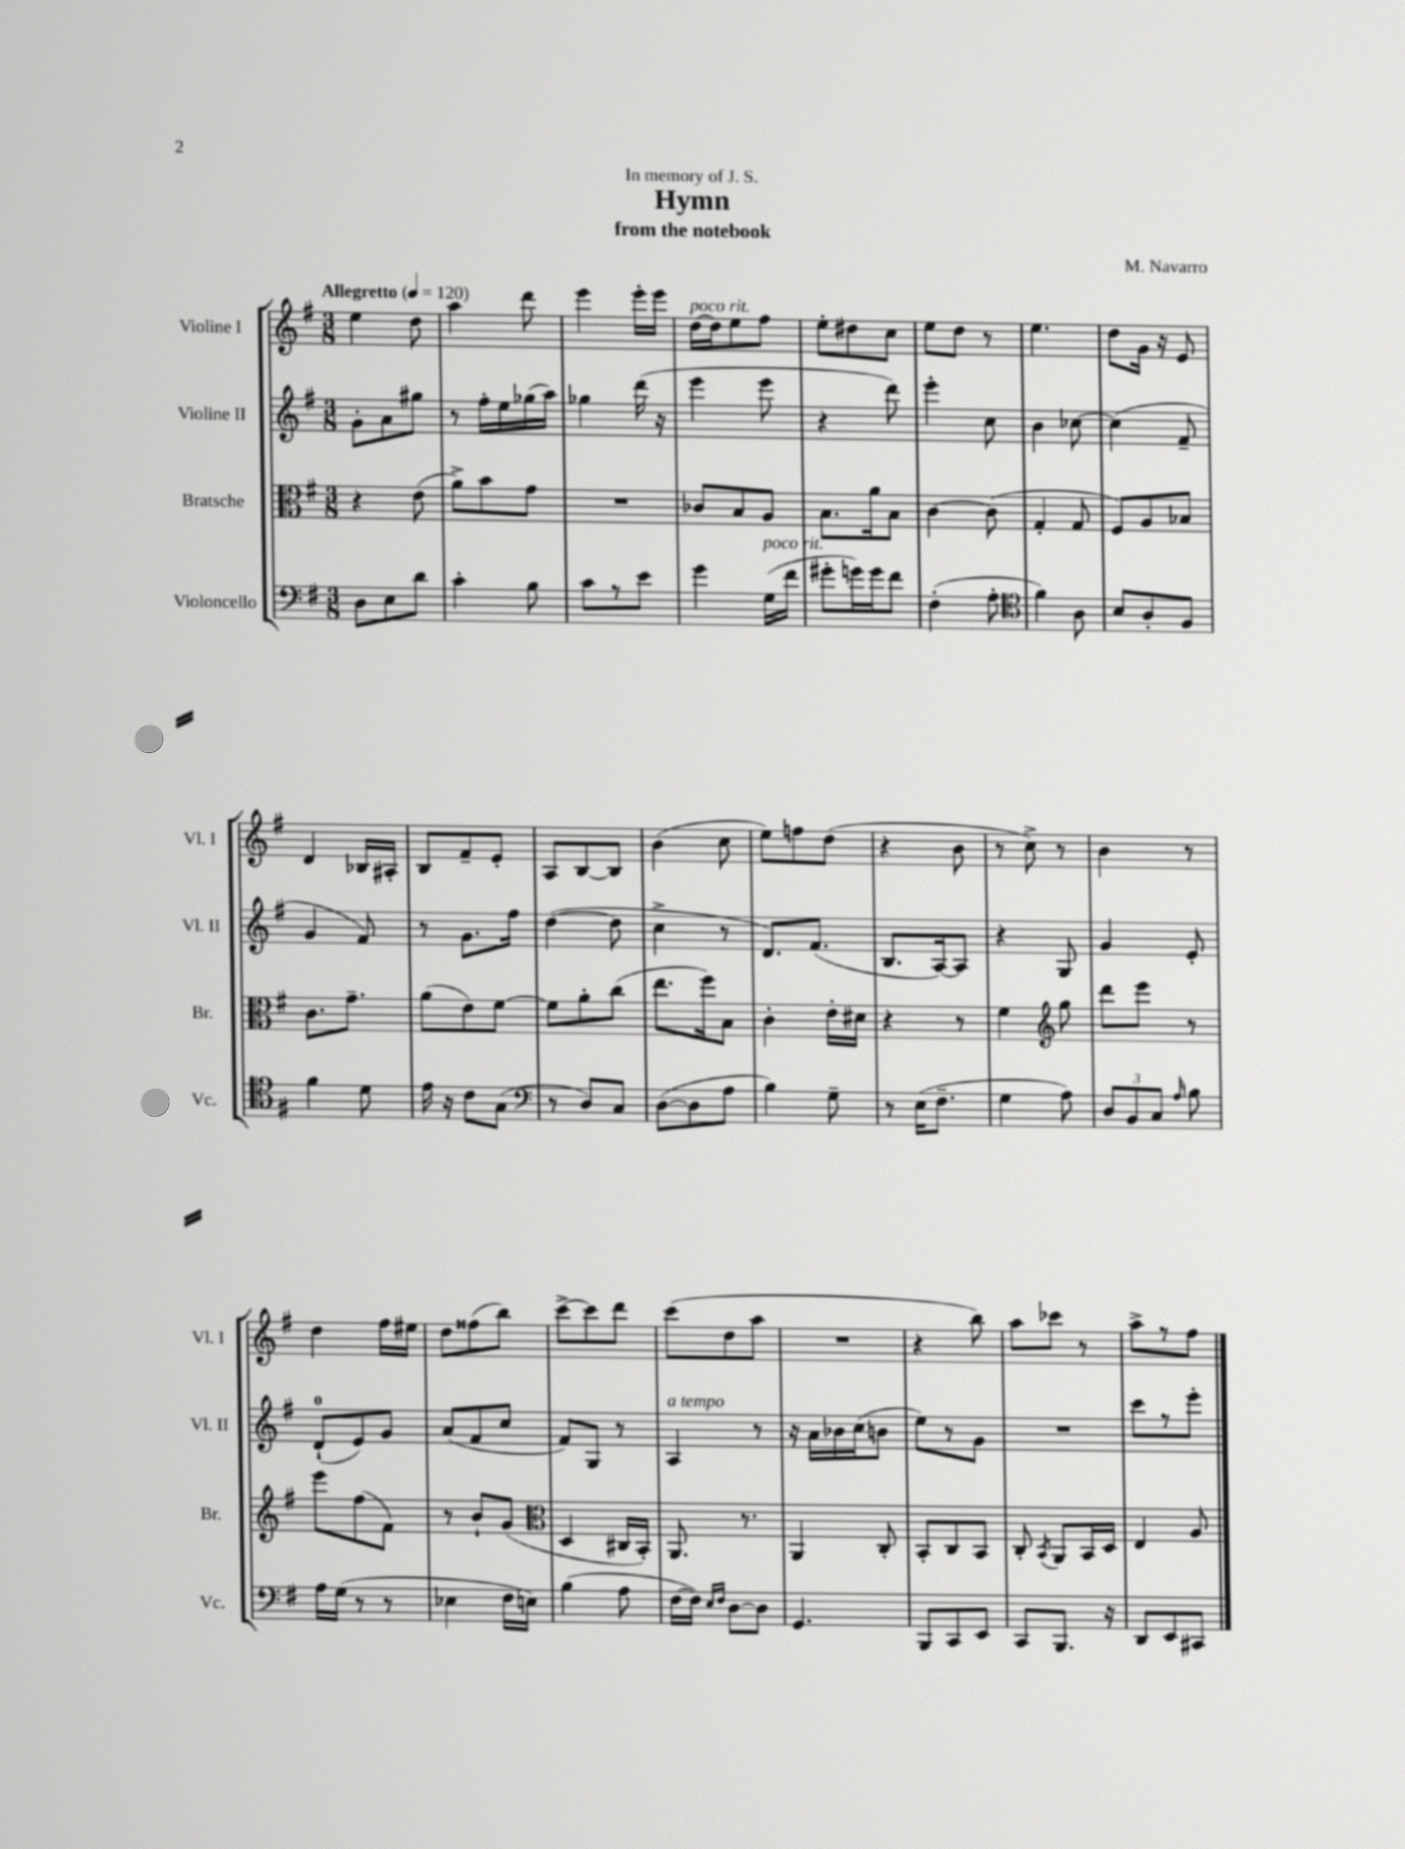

**kern	**kern	**kern	**kern
*staff4	*staff3	*staff2	*staff1
*clefF4	*clefC3	*clefG2	*clefG2
*k[f#]	*k[f#]	*k[f#]	*k[f#]
*M3/8	*M3/8	*M3/8	*M3/8
*MM120	*MM120	*MM120	*MM120
8D	4r	8g'	4ee
8E	.	8a	.
8d	(8e	8gg#	8dd
=	=	=	=
4c'	8a^)	8r	4aa
.	8b	16ff#'	.
.	.	16ee	.
8B	8g	(16gg-	8ddd
.	.	16aa)	.
=	=	=	=
8c	4.r	4gg-	4eee
8r	.	.	.
8e	.	(16ddd	16eee'
.	.	16r	16eee
=	=	=	=
4g	8c-	4eee	[16dd
.	.	.	16dd]
.	8B	.	8ee
(16G	8A	8eee	8ff#
16f#	.	.	.
=	=	=	=
8g#'	8.B	4r	8ee'
16g)	.	.	8dd#
16g	16a	.	.
8f#	8B	8ddd)	8cc
=	=	=	=
(4F#'	[4c	4eee'	8ee
.	.	.	8dd
8A'	(8c]	8cc	8r
=	=	=	=
*clefC4	*	*	*
4f#)	4G'	4b	4.ee
8A	8G	[8cc-	.
=	=	=	=
8B	8F#)	(4cc-]	8dd
8A'	8A	.	16g
.	.	.	16r
8F#	8B-	8f#~	8e
=	=	=	=
4f#	8.c	4g	4d
.	8.g~	.	.
8d	.	8f#)	16B-
.	.	.	16A#'
=	=	=	=
16e	(8a	8r	8B
16r	.	.	.
8c	8e)	8.g	8f#~
(8G	[8f#	.	8e'
.	.	16ff#	.
=	=	=	=
*clefF4	*	*	*
8r	8f#]	([4dd	8A
8D)	8a'	.	[8B
8C	(8cc	8dd]	8B]
=	=	=	=
([8D	8.ee	4cc^	(4b
8D]	.	.	.
.	16ff#)	.	.
8A	8B	8r	8cc
=	=	=	=
4B)	4c'	8.d)	8ee)
.	.	.	8ff
.	.	(8.f#	.
8G~	16e'	.	(8dd
.	16d#	.	.
=	=	=	=
8r	4r	8.B	4r
(16E	.	.	.
8.F#~	.	[16A)	.
.	8r	8A]	8b
=	=	=	=
4G	4f#	4r	8r
.	.	.	8cc^)
*	*clefG2	*	*
8A)	8gg	8G	8r
=	=	=	=
12D	8ddd	4g	4b
12BB	.	.	.
.	8eee	.	.
12C	.	.	.
16qqA	.	.	.
8B	8r	8e'	8r
=	=	=	=
16A	8eee	(8d`	4dd
(16G	.	.	.
8r	(8ff#	8e)	.
8r	8f#)	8g	16ff#
.	.	.	16ee#
=	=	=	=
4E-	8r	(8a	8dd
.	8b`	8f#	(8ff##
16F#	(8g	8cc	8bb)
16E)	.	.	.
=	=	=	=
*	*clefC3	*	*
(4B	4D	8f#)	[8ccc^
.	.	8G	8ccc]
8A	16C#	8r	8ddd
.	16BB')	.	.
=	=	=	=
[16F#	8.AA	4A	(8ccc
16F#])	.	.	.
16qqE	.	.	.
16qqF#	.	.	.
[8D	.	.	8dd
.	8.r	.	.
8D]	.	8r	8aa
=	=	=	=
4.GG	4AA	16r	4.r
.	.	16a	.
.	.	16b-	.
.	.	(16cc	.
.	8C'	8b	.
=	=	=	=
8BBB	8BB'	8ee)	4r
8CC	8C	8r	.
8EE	8BB	8g	8bb)
=	=	=	=
8CC	8C'	4.r	8aa
.	8qBB	.	.
8.BBB	8AA	.	8ccc-
.	16BB	.	8r
16r	16D	.	.
=	=	=	=
8DD	4E	8ccc	8aa^
8EE	.	8r	8r
8CC#	8A	8eee'	8ff#
==	==	==	==
*-	*-	*-	*-
